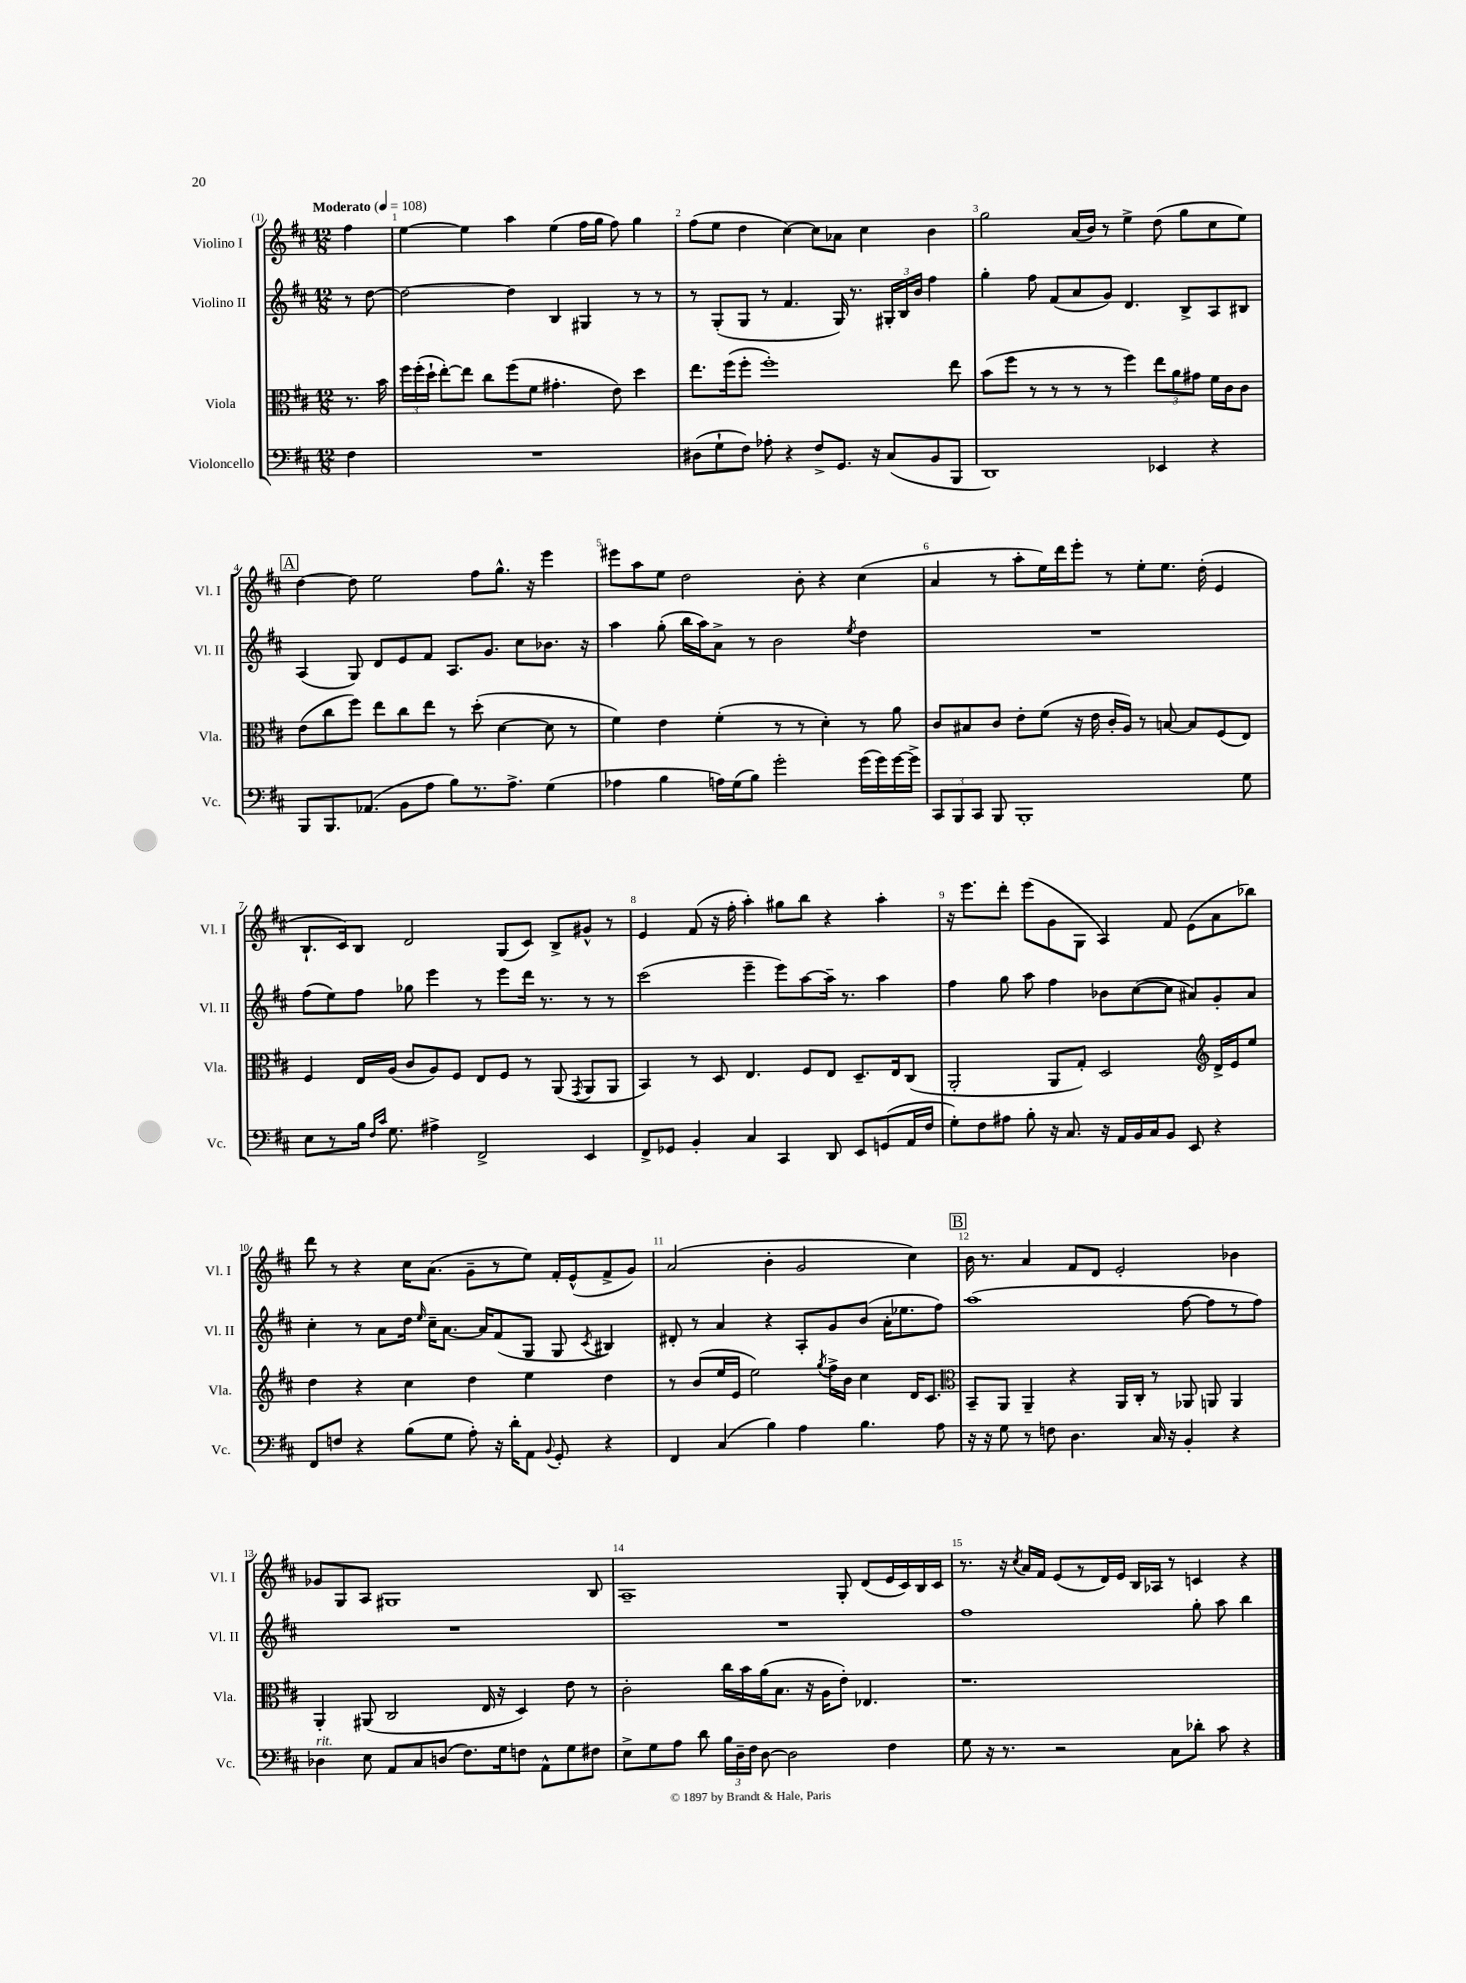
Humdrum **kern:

**kern	**kern	**kern	**kern
*staff4	*staff3	*staff2	*staff1
*clefF4	*clefC3	*clefG2	*clefG2
*k[f#c#]	*k[f#c#]	*k[f#c#]	*k[f#c#]
*M12/8	*M12/8	*M12/8	*M12/8
*MM108	*MM108	*MM108	*MM108
4F#\	8.r	8r	4ff#\
.	.	[8dd\	.
.	16b\	.	.
=	=	=	=
1.r	24ff#\LL	2dd\_	[4ee\
.	(24ff#'\	.	.
.	24dd`\JJ	.	.
.	[8ee'\L)	.	.
.	8ee\]J	.	4ee\]
.	8cc#\L	.	.
.	(8ff#\	4dd\]	4aa\
.	8f#\J	.	.
.	4.g#'\	4B/	(4ee\
.	.	4G#/	16ff#\LL
.	.	.	16gg\JJ
.	8e\)	.	8ff#\)
.	4dd\	8r	4gg\
.	.	8r	.
=	=	=	=
(8D#\L	8.ee\L	8r	(8ff#\L
8G`\	.	(8G'/L	8ee\J
.	(16ff#\k	.	.
8F#\J)	8ff#'\J	8G/J	4dd\
8A-'\	1ff#')	8r	.
4r	.	4.f#/	[4cc#\)
8F#^/L	.	.	8cc#\]L
8.GG/J	.	16G/)	8a-\J
.	.	8.r	.
.	.	.	4cc#\
16r	.	.	.
(8C#/L	.	24G#'/LL	.
.	.	24B/	.
.	.	24b/JJ	.
8BB/	.	4ff#\	4b\
8BBB/J	8ee\	.	.
=	=	=	=
1DD)	(8b\L	4gg'\	2gg\
.	8ff#\J	.	.
.	8r	8ff#\	.
.	8r	(8f#/L	.
.	8r	8a/	(16a/LL
.	.	.	16b/JJ)
.	8r	8g/J)	8r
.	4ff#\)	4.d/	4ee^\
4EE-/	12ee\L	.	(8dd\
.	12a\	.	.
.	.	8B^/L	8gg\L
.	12g#\J	.	.
4r	16f#\LL	8A/	8cc#\
.	16c#\J	.	.
.	8c#\J	8B#/J	8ee\J)
=	=	=	=
8BBB/L	(8e\L	(4A/	[4dd\
8.BBB/	8cc#\	.	.
.	8ff#\J)	8G/)	8dd\]
(8.AA-/J	.	.	.
.	8ee\L	8d/L	2ee\
8BB\L	8cc#\	8e/	.
8A\J	8ee\J	8f#/J	.
8B\L)	8r	8.A/L	.
8.r	(8dd'\	.	8ff#\L
.	.	8.g/J	.
.	[4d\	.	8.gg^^\J
8.A^\J	.	.	.
.	.	8cc#\L	.
.	.	.	16r
(4G\	8d\]	8.b-\J	4eee\
.	8r	.	.
.	.	16r	.
=	=	=	=
4A-\	4f#\)	4aa\	8eee#\L
.	.	.	8aa\
4B\	4e\	(8gg'\	8ee\J
.	.	16bb\LL	2dd\
.	.	16aa\J)	.
16A\LL)	(4f#'\	8a^\J	.
(16G\J	.	.	.
8B\J)	.	8r	.
2g'\	8r	2b\	.
.	8r	.	8b'\
.	4d'\)	.	4r
.	.	8qee/	.
(16g\LL	8r	4dd\	(4cc#\
16g\)	.	.	.
[16g\	8a\	.	.
16g^\]JJ	.	.	.
=	=	=	=
12CC#/L	8c#/L	1.r	4a/
12BBB/	.	.	.
.	8B#/	.	.
12CC#/J	.	.	.
8BBB/	8c#/J	.	8r
1BBB'	8e'\L	.	8aa'\L
.	(8f#\J	.	16ee\L)
.	.	.	16ddd\J
.	16r	.	8eee'\J
.	16e\	.	.
.	16c#'/LL	.	8r
.	16A/JJ)	.	.
.	8r	.	8ee'\L
.	[8B/	.	8.ee\J
.	8B/]L	.	.
.	.	.	(16dd'\
.	(8F#/	.	4e/
8G\	8E/J)	.	.
=	=	=	=
8E\L	4F#/	(8ff#\L	8.B`/L
8r	.	8ee\)	.
.	.	.	16c#/k)
16B\Jk	16E/LL	8ff#\J	8B/J
16qqF#/LL	.	.	.
16qqc#/JJ	.	.	.
8.G\	(16A/JJ	.	.
.	8c#/L	8gg-\	2d/
4A#^\	8A/)	4eee\	.
.	8F#/J	.	.
2FF#^/	8E/L	8r	.
.	8F#/J	8eee\L	(8G/L
.	8r	16ddd\Jk	8c#/J)
.	.	8.r	.
.	(8AA/	.	8B^/L
.	8qGG/	.	.
4EE/	8AA/L	8r	8g#^^/J
.	8AA/J	8r	8r
=	=	=	=
8FF#^/L	4BB/)	(2ccc#\	4e/
8GG-/J	.	.	.
4BB'/	8r	.	(8f#/
.	8D/	.	16r
.	.	.	16ff#'\
4C#/	4.E/	4eee~\	4aa'\)
4CC#/	.	8eee\L)	8gg#\L
.	8F#/L	[8aa\	8bb\J
8DD/	8E/J	16aa~\]Jk	4r
.	.	8.r	.
8EE/L	8.D~/L	.	.
(8GG/	.	4aa\	4aa'\
.	16E/k	.	.
16AA/L	(8C#/J	.	.
16F#/JJ	.	.	.
=	=	=	=
8G'\L)	2AA'/	4ff#\	16r
.	.	.	8.eee\L
8F#\	.	.	.
8A#\J	.	8gg\	8ddd'\J
8B'\	.	8aa\	(8eee\L
16r	8AA/L	4ff#\	8g\
8.C#/	.	.	.
.	8G'/J)	.	8G\J
16r	2D/	8b-\L	4A/)
16AA/LL	.	.	.
16BB/	.	([8cc#\	.
16C#/J	.	.	.
8BB/J	.	8cc#\]J	8f#/
8EE/	.	8a#/L)	(8e\L
*	*clefG2	*	*
4r	16d^/LL	8g'/	8a\
.	16e/J	.	.
.	8ee/J	8a#/J	8bb-\J)
=	=	=	=
8FF#/L	4dd\	4cc#'\	8ddd\
8F/J	.	.	8r
4r	4r	8r	4r
.	.	8a\L	.
(8B\L	4cc#\	16dd\Jk	16cc#\LK
.	.	16qqee/	.
.	.	16cc#~\LK	(8.a\J
8G\J	.	[8.a\J	.
8A'\)	4dd\	.	8g~\L
.	.	16a/]LK	.
16r	.	(8f#/	8r
16d'\LK	.	.	.
8AA\J	4ee\	8G/J	8ee\J)
8qqBB/	.	.	.
8GG'/	.	8G/	16f#'/LL
.	.	.	(16e^^/J
.	.	8qc#/	.
4r	4dd\	4B#/)	8f#^/
.	.	.	8g/J)
=	=	=	=
4FF#/	8r	8d#'/	(2a/
.	(8b/L	8r	.
(4C#/	16ee/L	4a/	.
.	16e/JJ	.	.
.	2ee\)	.	.
4B\)	.	4r	4b'\
4A\	.	8A'/L	2g/
.	8qgg/	.	.
.	16ff#^\LL	8g/	.
.	16b\JJ	.	.
4.B\	4cc#\	(8b/J	.
.	.	16a'\LK	.
.	.	8.ee-\	.
.	16d/LK	.	4cc#\)
.	8.c#/J	.	.
8A\	.	8ff#\J)	.
=	=	=	=
*	*clefC3	*	*
16r	8BB~/L	(1aa	16b\
16r	.	.	8.r
8G\	8AA/J	.	.
8r	4AA~/	.	4a/
8F\	.	.	.
4.D\	4r	.	8f#/L
.	.	.	8d/J
.	16AA/LL	.	2e'/
.	16C#'/JJ	.	.
16C#/	8r	.	.
16r	.	.	.
4BB'/	8AA-/	[8ff#\	.
.	8AA/	8ff#\]L	.
4r	4AA/	8r	4b-\
.	.	8ff#\J)	.
=	=	=	=
4D-\	4AA'/	1.r	8g-/L
.	.	.	8G/
8E\	(8AA#/	.	8A/J
8AA/L	2C#/	.	1G#
8C#/	.	.	.
(8D/J	.	.	.
8.F#\L)	.	.	.
.	16E/	.	.
16G\k	16r	.	.
8F\J	4D/)	.	.
8AA^^\L	.	.	.
8G\	8e\	.	.
8F#\J	8r	.	8B/
=	=	=	=
8E^\L	2c#'\	1.r	1A~
8G\	.	.	.
8A\J	.	.	.
8d\	.	.	.
24B\LL	16cc#\LL	.	.
24D~\	.	.	.
.	16b\	.	.
24F#\JJ	.	.	.
[8D\	(16a\J	.	.
.	8.B\J	.	.
2D\]	.	.	.
.	16r	.	.
.	16A\LK	.	.
.	8e'\J)	.	8G'/
.	4.E-/	.	(8d/L
4F#\	.	.	16e/L
.	.	.	16c#/)
.	.	.	16B/
.	.	.	16c#/JJ
=	=	=	=
8G\	1.r	1ff#	8.r
16r	.	.	.
8.r	.	.	16r
.	.	.	8qcc#/
.	.	.	16a/LL
.	.	.	16f#/JJ
2r	.	.	(8e/L
.	.	.	8r
.	.	.	16d/L)
.	.	.	16e/JJ
.	.	.	16B/LL
.	.	.	16A-/JJ
8C#\L	.	.	8r
8d-'\J	.	8gg'\	4c/
8c#\	.	8aa\	.
4r	.	4bb\	4r
==	==	==	==
*-	*-	*-	*-
